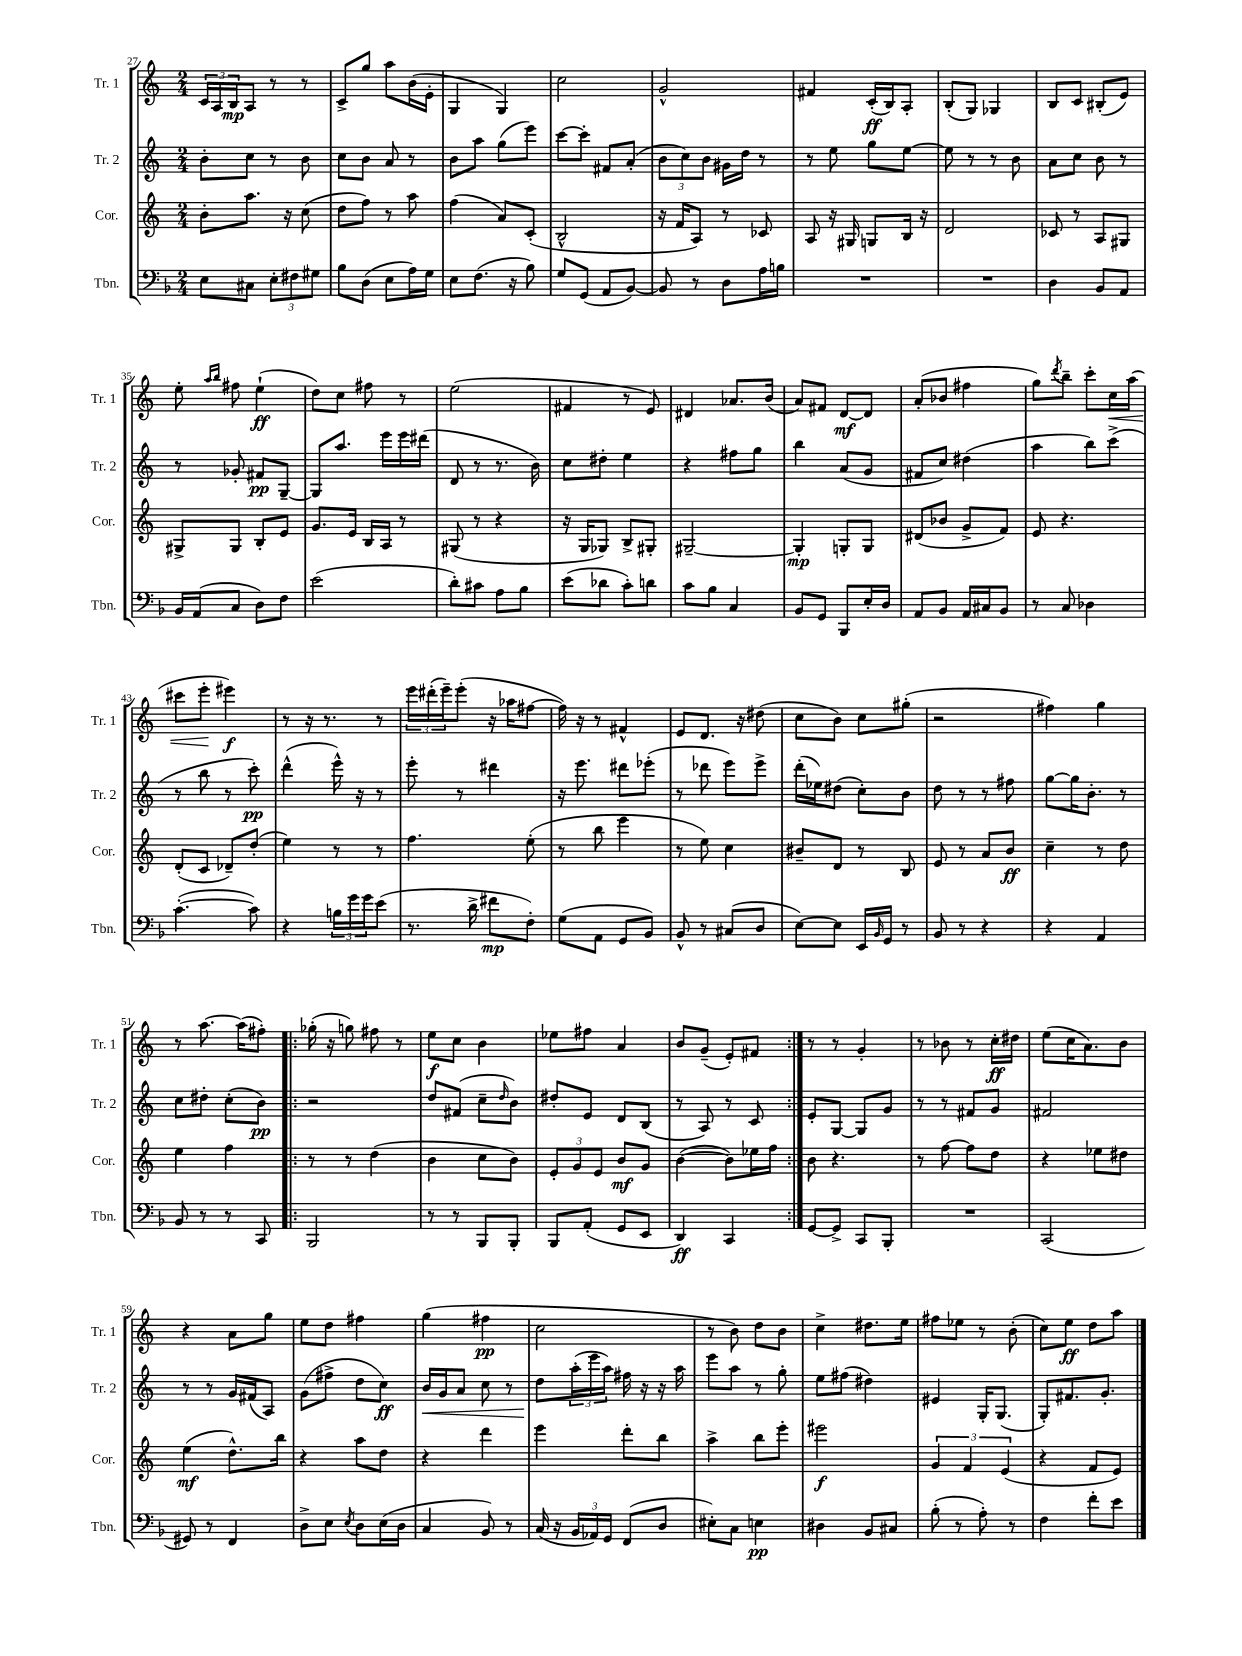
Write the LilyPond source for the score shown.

<<
\new StaffGroup <<
\new Staff = "s0" \with { instrumentName = "Tr. 1" shortInstrumentName = "Tr. 1" } {
    \clef treble \key c \major \numericTimeSignature \time 2/4
    \tuplet 3/2 { c'16 a16 b16\mp } a8 r8 r8 |
    c'8-> g''8 a''8 b'16( e'16-. |
    g4 g4) |
    c''2 |
    g'2-^ |
    fis'4 c'16-.\ff( b16) a8-. |
    b8-.( g8) ges4 |
    b8 c'8 bis8-.( e'8) |
    e''8-. \grace { a''16 b''16 } fis''8 e''4-!\ff( |
    d''8) c''8 fis''8 r8 |
    e''2( |
    fis'4 r8 e'8) |
    dis'4 aes'8. b'16( |
    a'8) fis'8 d'8~\mf d'8 |
    a'8-.( bes'8 fis''4 |
    g''8) \acciaccatura { d'''8 } b''8-- c'''8-. c''16\< a''16( |
    cis'''8 e'''8-.\! eis'''4\f) |
    r8 r16 r8. r8 |
    \tuplet 3/2 { e'''16 dis'''16-.( e'''16--) } e'''8-.( r16 aes''16 fis''8~ |
    fis''16) r16 r8 fis'4-^ |
    e'8 d'8. r16 dis''8( |
    c''8 b'8) c''8 gis''8-.( |
    r2 |
    fis''4) g''4 |
    r8 a''8.~ a''16( fis''8-.) |
    \repeat volta 2 { ges''16-.( r16 g''8) fis''8 r8 |
    e''8\f c''8 b'4 |
    ees''8 fis''8 a'4 |
    b'8 g'8--( e'8-.) fis'8 | }
    r8 r8 g'4-. |
    r8 bes'8 r8 c''16-.\ff dis''16 |
    e''8( c''16 a'8.) b'8 |
    r4 a'8 g''8 |
    e''8 d''8 fis''4 |
    g''4( fis''4\pp |
    c''2 |
    r8 b'8) d''8 b'8 |
    c''4-> dis''8. e''16 |
    fis''8 ees''8 r8 b'8-.( |
    c''8) e''8\ff d''8 a''8 \bar "|." |
}
\new Staff = "s1" \with { instrumentName = "Tr. 2" shortInstrumentName = "Tr. 2" } {
    \clef treble \key c \major \numericTimeSignature \time 2/4
    b'8-. c''8 r8 b'8 |
    c''8 b'8 a'8 r8 |
    b'8 a''8 g''8( e'''8) |
    c'''8~ c'''8-. fis'8 a'8-.( |
    \tuplet 3/2 { b'8 c''8) b'8 } gis'16 d''16 r8 |
    r8 e''8 g''8 e''8~ |
    e''8 r8 r8 b'8 |
    a'8 c''8 b'8 r8 |
    r8 ges'8-. fis'8\pp g8~-- |
    g8 a''8. e'''16 e'''16 dis'''16( |
    d'8 r8 r8. b'16) |
    c''8 dis''8-. e''4 |
    r4 fis''8 g''8 |
    b''4 a'8( g'8 |
    fis'8 c''8) dis''4( |
    a''4 b''8) c'''8->( |
    r8 b''8 r8 c'''8-.\pp) |
    d'''4-^( e'''16-^) r16 r8 |
    e'''8-. r8 dis'''4 |
    r16 e'''8. dis'''8 ees'''8-.( |
    r8 des'''8 e'''8) e'''8-> |
    d'''16-.( ees''16) dis''8( c''8-.) b'8 |
    d''8 r8 r8 fis''8 |
    g''8~ g''16 b'8.-. r8 |
    c''8 dis''8-. c''8-.( b'8\pp) |
    \repeat volta 2 { r2 |
    d''8 fis'8( c''8-- \grace { d''16 } b'8) |
    dis''8-. e'8 d'8 b8( |
    r8 a8) r8 c'8 | }
    e'8-. g8~ g8 g'8 |
    r8 r8 fis'8 g'8 |
    fis'2 |
    r8 r8 g'16 fis'16( a8) |
    g'8( fis''8-> d''8 c''8\ff) |
    b'16\< g'16 a'8 c''8 r8 |
    d''8\! \tuplet 3/2 { a''16-.( e'''16 a''16) } fis''16 r16 r16 a''16 |
    e'''8 a''8 r8 g''8-. |
    e''8 fis''8( dis''4) |
    eis'4 g16-. g8.( |
    g8-.) fis'8. g'8.-. \bar "|." |
}
\new Staff = "s2" \with { instrumentName = "Cor." shortInstrumentName = "Cor." } {
    \clef treble \key c \major \numericTimeSignature \time 2/4
    b'8-. a''8. r16 c''8( |
    d''8 f''8) r8 a''8 |
    f''4( a'8) c'8-.( |
    b2-^ |
    r16 f'16 a8) r8 ces'8 |
    a8 r16 gis16 g8 b16 r16 |
    d'2 |
    ces'8 r8 a8 gis8 |
    gis8-> gis8 b8-. e'8 |
    g'8. e'16 b16 a16 r8 |
    gis8( r8 r4 |
    r16 g16 ges8) b8-> gis8-. |
    gis2~-- |
    gis4-.\mp g8-. g8 |
    dis'8( bes'8 g'8-> f'8) |
    e'8 r4. |
    d'8-.( c'8 des'8--) d''8-.( |
    e''4) r8 r8 |
    f''4. e''8-.( |
    r8 b''8 e'''4 |
    r8 e''8) c''4 |
    bis'8-- d'8 r8 b8 |
    e'8 r8 a'8 b'8\ff |
    c''4-- r8 d''8 |
    e''4 f''4 |
    \repeat volta 2 { r8 r8 d''4( |
    b'4 c''8 b'8) |
    \tuplet 3/2 { e'8-. g'8 e'8 } b'8\mf g'8 |
    b'4~( b'8) ees''16 f''16 | }
    b'8 r4. |
    r8 f''8~ f''8 d''8 |
    r4 ees''8 dis''8 |
    e''4\mf( d''8.-^) b''16 |
    r4 a''8 d''8 |
    r4 d'''4 |
    e'''4 d'''8-. b''8 |
    a''4-> b''8 e'''8-. |
    eis'''2\f |
    \tuplet 3/2 { g'4 f'4 e'4( } |
    r4 f'8 e'8) \bar "|." |
}
\new Staff = "s3" \with { instrumentName = "Tbn." shortInstrumentName = "Tbn." } {
    \clef bass \key f \major \numericTimeSignature \time 2/4
    e8 cis8 \tuplet 3/2 { e8-. fis8 gis8 } |
    bes8 d8( e8 a16) g16 |
    e8 f8.( r16 bes8) |
    g8 g,8( a,8 bes,8~) |
    bes,8 r8 d8 a16 b16 |
    R2 |
    R2 |
    d4 bes,8 a,8 |
    bes,16 a,16( c8 d8) f8 |
    e'2( |
    d'8-.) cis'8 a8 bes8 |
    e'8( des'8 c'8-.) d'8 |
    c'8 bes8 c4 |
    bes,8 g,8 bes,,8 e16-. d16 |
    a,8 bes,8 a,16 cis16 bes,8 |
    r8 c8 des4 |
    c'4.~-.( c'8) |
    r4 \tuplet 3/2 { b16 g'16 g'16 } e'8( |
    r8. d'16-> fis'8\mp f8-.) |
    g8( a,8 g,8 bes,8) |
    bes,8-^ r8 cis8( d8 |
    e8~) e8 e,16 \grace { bes,16 } g,16 r8 |
    bes,8 r8 r4 |
    r4 a,4 |
    bes,8 r8 r8 c,8 |
    \repeat volta 2 { bes,,2 |
    r8 r8 bes,,8 bes,,8-. |
    bes,,8 a,8-.( g,8 e,8 |
    d,4\ff) c,4 | }
    g,8~ g,8-> c,8 bes,,8-. |
    R2 |
    c,2( |
    gis,8) r8 f,4 |
    d8-> e8 \acciaccatura { e8 } d8 e16( d16 |
    c4 bes,8) r8 |
    c16( r16 \tuplet 3/2 { bes,16 aes,16) g,16 } f,8( d8 |
    eis8-.) c8 e4\pp |
    dis4 bes,8 cis8 |
    bes8-.( r8 a8-.) r8 |
    f4 f'8-. e'8 \bar "|." |
}
>>
>>
\layout { \context { \Score currentBarNumber = #27 } }
